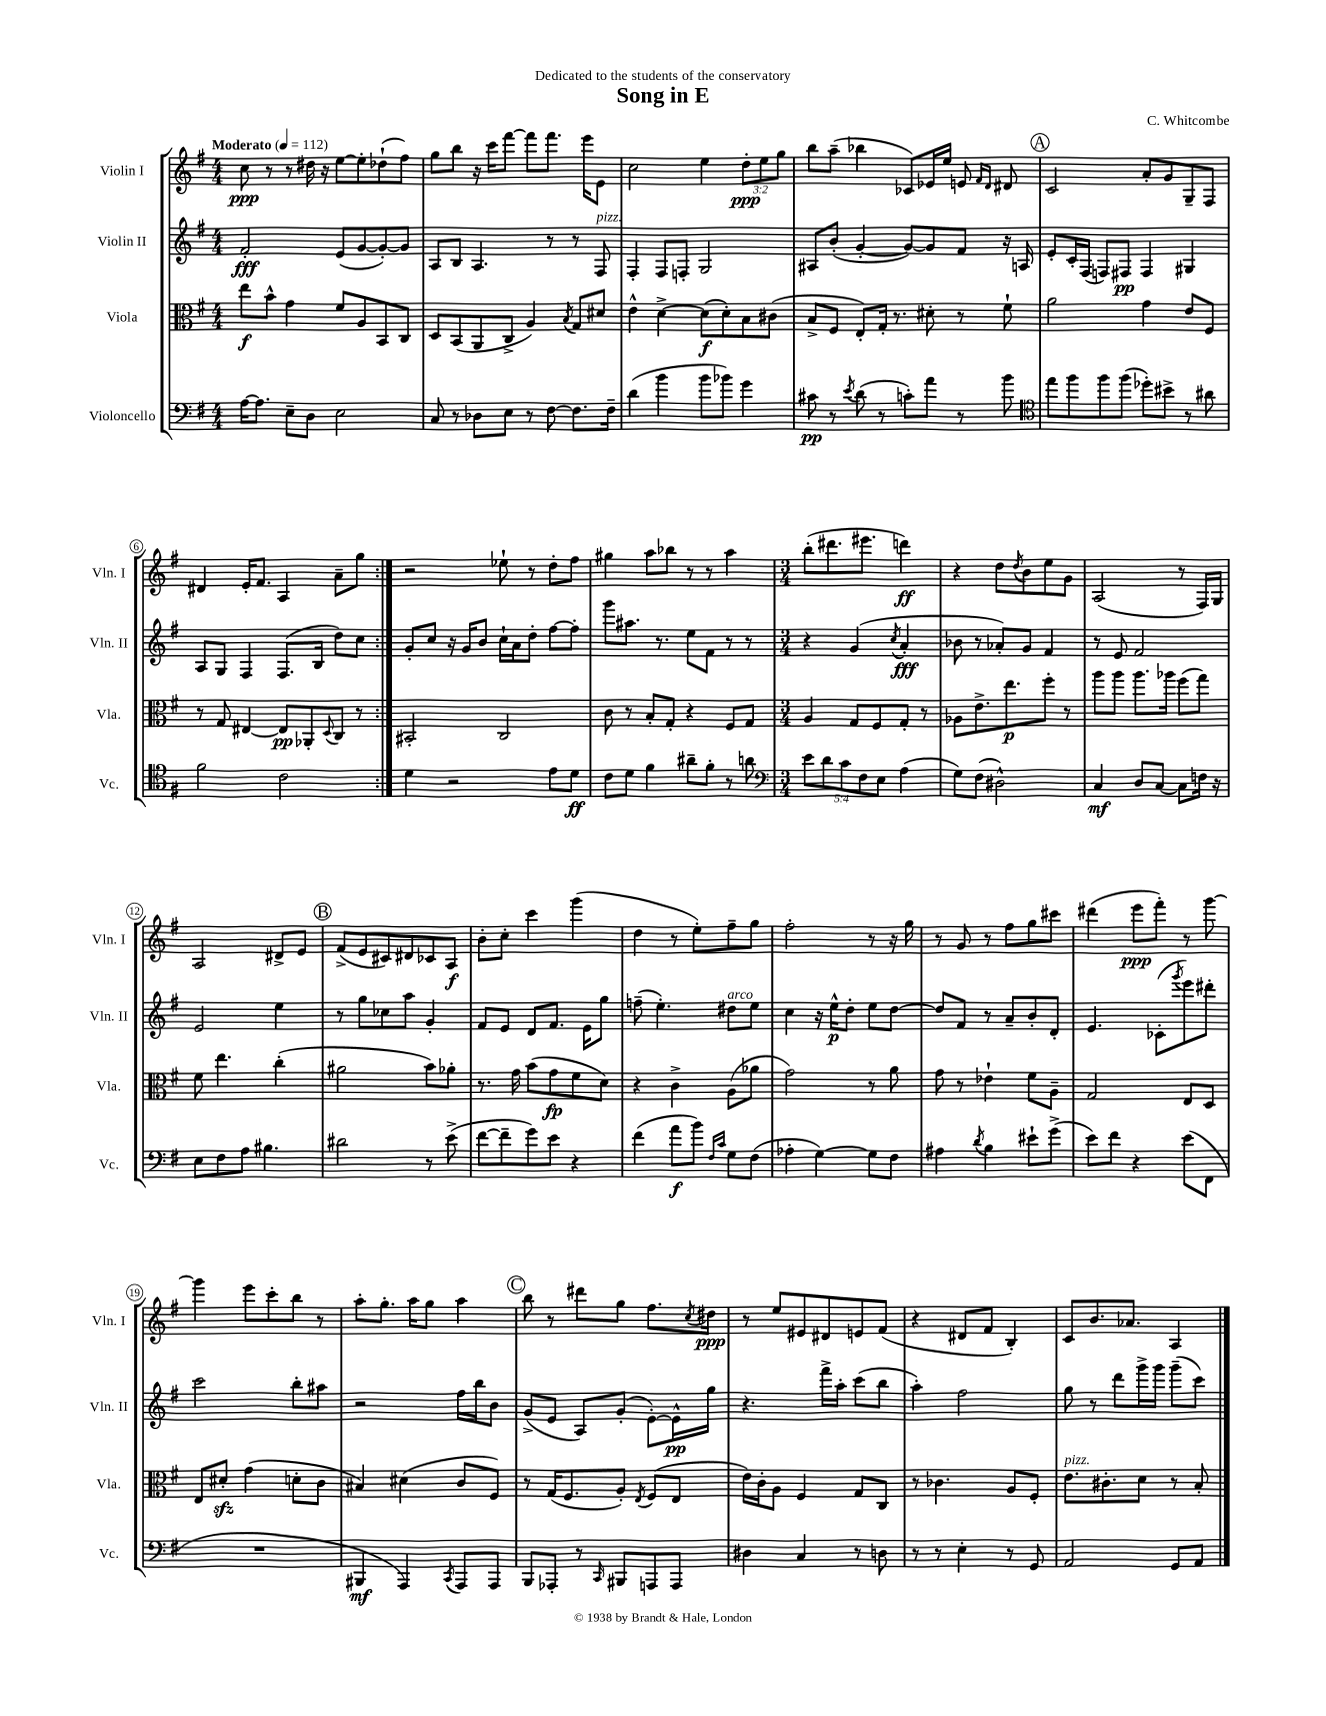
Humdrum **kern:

**kern	**kern	**kern	**kern
*staff4	*staff3	*staff2	*staff1
*clefF4	*clefC3	*clefG2	*clefG2
*k[f#]	*k[f#]	*k[f#]	*k[f#]
*M4/4	*M4/4	*M4/4	*M4/4
*MM112	*MM112	*MM112	*MM112
[16A	8ee	2f#'	8cc
8.A]	.	.	.
.	8b^^	.	8r
8E~	4g	.	8r
8D	.	.	16dd#
.	.	.	16r
2E	8f#	(8e	[8ee
.	8A	[8g	8ee']
.	8BB	8g'_)	(8dd-`
.	8C	8g]	8ff#)
=	=	=	=
8C	8D	8A	8gg
8r	(8BB	8B	8bb
8D-	8AA	4.A	16r
.	.	.	16ccc
8E	8C^	.	[8fff#
8r	4A)	.	8fff#]
[8F#	.	8r	8.fff#
.	8qB	.	.
8.F#]	8G	8r	.
.	.	.	16eee
.	8d#	8F#	8e
16F#~	.	.	.
=	=	=	=
(4d	4e^^	4F#'	2cc
4b	[4d^	8F#	.
.	.	8F'	.
8b	(8d]	2G	4ee
8b-)	8d')	.	.
4g	8B	.	12dd'
.	.	.	12ee
.	(8c#	.	.
.	.	.	12gg
=	=	=	=
8c#	8B^	8A#	8bb
8r	8F#	(8b'	(8aa~
8qe	.	.	.
(8d	8E')	[4g'	4bb-
8r	16G'	.	.
.	8.r	.	.
8c')	.	8g_)	8c-)
8a	8d#'	8g]	16e-
.	.	.	16ee
8r	8r	8f#	8e
.	.	.	16qqf#
.	.	.	16qqd
8b	8f#`	16r	8d#
.	.	16A	.
=	=	=	=
*clefC4	*	*	*
8ee	2a	8e'	2c
8ff#	.	16c'	.
.	.	(16F#	.
8ff#	.	8F)	.
(8ff#	.	8F#	.
8dd-')	4g	4F#	8a'
8b#^	.	.	8g
8r	8e	4G#	8G~
8a#	8F#	.	8F#
=	=	=	=
2f#	8r	8A	4d#
.	8G	8G	.
.	[4E#	4F#	16e'
.	.	.	8.f#
2c	8E#]	(8.F#	4A
.	8AA-'	.	.
.	.	16B	.
.	8qqD	.	.
.	8C	8dd)	8a~
.	8r	8cc	8gg
=:|!	=:|!	=:|!	=:|!
4d	2BB#'	8g'	2r
.	.	8cc	.
2r	.	16r	.
.	.	16g	.
.	.	8b	.
.	2C	16cc`	8ee-`
.	.	16a	.
.	.	8dd'	8r
8e	.	[8ff#	8dd'
8d	.	8ff#']	8ff#
=	=	=	=
8c	8c	8ggg	4gg#
8d	8r	8.aa#	.
4f#	8B'	.	8aa
.	.	8.r	.
.	8G'	.	8bb-
8a#~	4r	8ee	8r
8f#'	.	8f#	8r
8r	8F#	8r	4aa
8a	8G	8r	.
=	=	=	=
*clefF4	*	*	*
*M3/4	*M3/4	*M3/4	*M3/4
10e	4A	4r	(8bb'
10d	.	.	.
.	.	.	8.ddd#
10c	.	.	.
.	8G	(4g	.
10F#	.	.	.
.	.	.	8.eee#
.	8F#	.	.
10E	.	.	.
.	.	8qcc	.
(4A	8G'	4a'	4ddd)
.	8r	.	.
=	=	=	=
8G)	8A-	8b-	4r
(8F#	8.e^	8r	.
2D#^^)	.	8a-')	8dd
.	8.ee	.	.
.	.	.	8qdd
.	.	8g	8b
.	8ff#'	4f#	8ee
.	8r	.	8g
=	=	=	=
4C	8aa	8r	(2A
.	8aa	8e	.
8D	8.aa	2f#	.
[8C	.	.	.
.	16aa-	.	.
8C]	(8ff#	.	8r
16F	8gg)	.	16F#)
16r	.	.	16G
=	=	=	=
8E	8f#	2e	2A
8F#	4.ee	.	.
8A	.	.	.
4.B#	.	.	.
.	(4cc'	4ee	8d#^
.	.	.	8e
=	=	=	=
2d#	2a#	8r	(8f#^
.	.	8gg	8e
.	.	8cc-	8c#)
.	.	8aa	8d#
8r	8b)	4g'	8c-
(8e^	8a-'	.	8A
=	=	=	=
[8f#	8.r	8f#	8b'
8f#~]	.	8e	8cc'
.	16g	.	.
8g)	(8b	8d	4ccc
8e	8g	8.f#	.
4r	8f#	.	(4ggg
.	.	16e	.
.	8d)	8gg	.
=	=	=	=
(4f#	4r	(8ff~	4dd
.	.	4.ee')	.
8a	4c^	.	8r
8b)	.	.	8ee')
16qqF#	.	.	.
16qqc	.	.	.
8G	(8A	8dd#	8ff#~
(8F#	8a-	8ee	8gg
=	=	=	=
4A-'	2g)	4cc	2ff#'
[4G)	.	16r	.
.	.	16ee^^	.
.	.	8dd'	.
8G]	8r	8ee	8r
8F#	8a	[8dd	16r
.	.	.	16gg
=	=	=	=
4A#	8g	8dd]	8r
.	8r	8f#	8g
8qd	.	.	.
4B	4e-`	8r	8r
.	.	8a~	8ff#
8e#`	8f#	8b'	8gg
(8g^	8A~	8d'	8ccc#
=	=	=	=
8e)	2G	4.e	(4ddd#
8f#	.	.	.
4r	.	.	8eee
.	.	(8c-'	8fff#')
.	.	8qggg	.
(8e	8E	8eee)	8r
8FF#	8D	8ddd#'	[8ggg
=	=	=	=
2.r	8E	2ccc	4ggg]
.	8d#'	.	.
.	(4g	.	8eee
.	.	.	8ccc'
.	8d'	8bb'	8bb
.	8c	8aa#	8r
=	=	=	=
4BBB#	4B#)	2r	8aa'
.	.	.	8.gg'
4AAA)	(4d#	.	.
.	.	.	16aa
.	.	.	8gg
8qCC	.	.	.
8AAA	8c	16ff#	4aa
.	.	16bb	.
8AAA	8F#)	8b	.
=	=	=	=
8BBB	8r	(8g^	8bb
8AAA-'	(16G	8e	8r
.	8.F#	.	.
8r	.	8A)	8ddd#
16qqCC	.	.	.
8BBB#	8A')	(8g'	8gg
.	8qE	.	.
8AAA	(8F#	[8e')	8.ff#
8AAA	8E	16e^^]	.
.	.	.	8qcc
.	.	16gg	16dd#
=	=	=	=
4D#	16e)	4.r	8r
.	16c'	.	.
.	8A	.	8ee
4C	4F#	.	8e#
.	.	16fff#^	8d#
.	.	16aa'	.
8r	8G	(8ccc	8e
8D	8C	8bb	(8f#
=	=	=	=
8r	8r	4aa')	4r
8r	4.c-	.	.
4E'	.	2ff#	8d#
.	.	.	8f#
8r	8A	.	4B')
8GG	8F#'	.	.
=	=	=	=
2AA	8.e	8gg	8c
.	.	8r	8.b
.	8.c#'	.	.
.	.	8ddd	.
.	.	.	8.a-
.	8d	16ggg^	.
.	.	16ggg	.
8GG	8r	(8ggg~	4A
8AA	8B'	8ccc)	.
==	==	==	==
*-	*-	*-	*-
